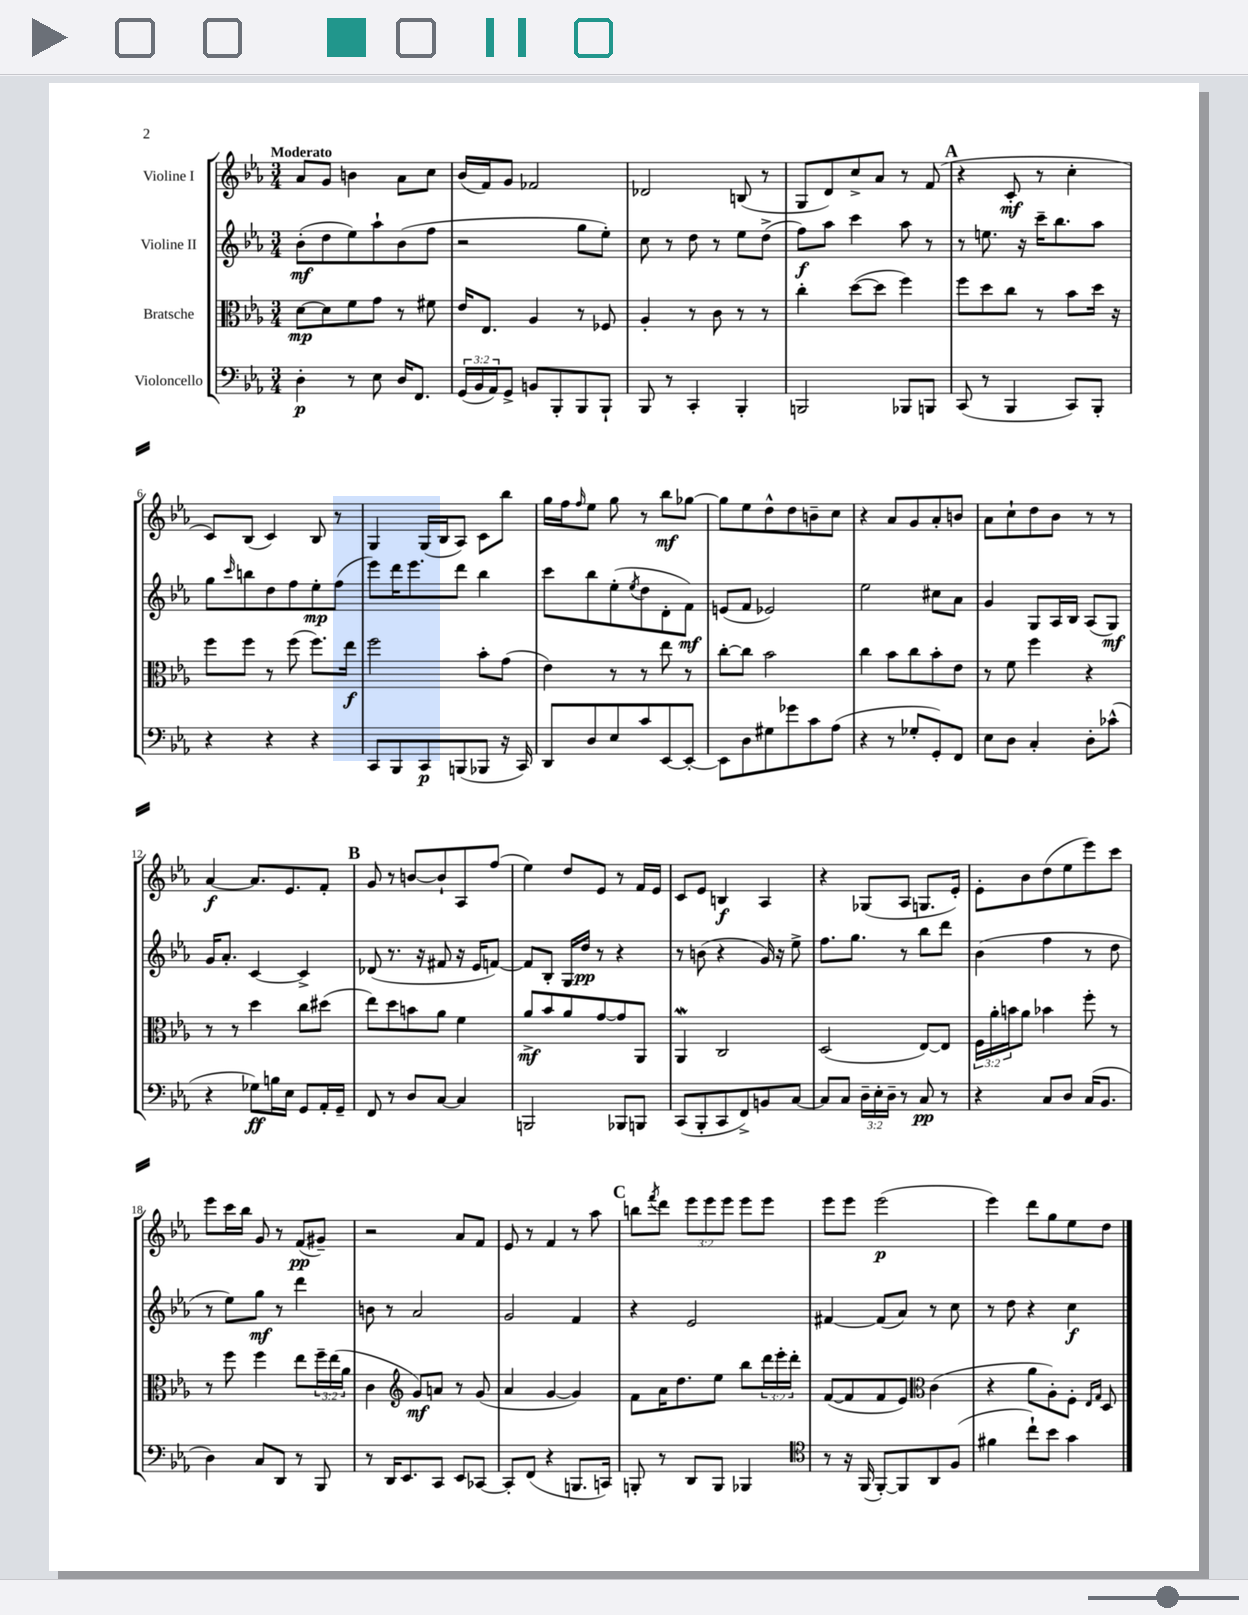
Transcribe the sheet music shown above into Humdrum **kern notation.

**kern	**kern	**kern	**kern
*staff4	*staff3	*staff2	*staff1
*clefF4	*clefC3	*clefG2	*clefG2
*k[b-e-a-]	*k[b-e-a-]	*k[b-e-a-]	*k[b-e-a-]
*M3/4	*M3/4	*M3/4	*M3/4
4D'	[8d	(8b-'	8a-
.	8d]	8dd	8g
8r	8f	8ee-)	4b
8E-	8g	8aa-`	.
16D	8r	(8b-	8a-
8.FF	.	.	.
.	8f#	8ff	8cc
=	=	=	=
(24GG	16e-	2r	(16b-
24BB-	.	.	.
.	8.E-	.	16f)
24AA-)	.	.	.
8GG^	.	.	8g
8BB	4A-	.	2f-
8BBB-'	.	.	.
8BBB-	8r	8gg	.
8BBB-`	8F-	8ee-')	.
=	=	=	=
8BBB-	4A-'	8cc	2d-
8r	.	8r	.
4CC'	8r	8dd	.
.	8c	8r	.
4BBB-'	8r	8ee-	(8B
.	8r	(8dd^	8r
=	=	=	=
2BBB	4cc'	8ff)	8G
.	.	8aa-	8d)
.	([8dd	4ccc	8cc^
.	8dd]	.	8a-
8BBB-	4ff)	8aa-	8r
8BBB	.	8r	(8f
=	=	=	=
(8CC	8ff	8r	4r
8r	8dd	8.ee	.
4BBB-	8cc	.	8c'
.	.	16r	.
.	8r	16ccc~	8r
.	.	8.bb-	.
8CC)	8b-	.	4cc'
8BBB-'	16dd	8aa-	.
.	16r	.	.
=	=	=	=
4r	8ff	8gg	8c)
.	.	16qqccc	.
.	8ff	8bb	(8B-
4r	8r	8dd	4c)
.	(8ff	8ff	.
4r	8.ff)	8ee-'	8B-
.	.	(8ff	8r
.	16ee-	.	.
=	=	=	=
8CC	2ff	8eee-)	4G
8BBB-	.	16ddd	.
.	.	8.eee-	.
8CC	.	.	(16G
.	.	.	16B-
(8BBB	.	8ddd	8A-)
8BBB-	8b-'	4bb-	8c
16r	(8g	.	8bb-
16CC)	.	.	.
=	=	=	=
8DD	4e-)	8ccc	16gg
.	.	.	16ff
.	.	.	16qqff
8D	.	8bb-	8ee-
8E-	8r	(8ee-'	8gg
.	.	8qee-	.
8c	8r	8dd	8r
[8EE-	8ee-	8d'	8bb-
8EE-'_	8r	8f)	[8gg-
=	=	=	=
8EE-]	[8cc'	(8e	8gg-]
8D	8cc]	8f	8ee-
8G#	2b-	2e-)	8dd^^
8g-	.	.	8dd
8c	.	.	8b~
(8A-	.	.	8cc
=	=	=	=
4r	4cc	2ee-	4r
8r	8b-	.	8a-
8G-'	8cc	.	8g
8GG')	8b-'	8cc#	8a-'
8FF	8e-	8a-	8b
=	=	=	=
8E-	8r	4g	8a-
8D	8f	.	8cc`
4C'	4ff	8G	8dd
.	.	16A-	8b-
.	.	16B-	.
8D'	4r	(8A-	8r
(8c-^^	.	8G)	8r
=	=	=	=
4r	8r	16g	[4a-
.	.	8.a-'	.
.	8r	.	.
8G-)	4dd	[4c	8.a-]
16B	.	.	.
16E-	.	.	8.e-
8GG	8cc	4c^]	.
16AA-'	(8dd#	.	8f'
16GG~	.	.	.
=	=	=	=
8FF	8ee-)	(8d-	8g
8r	8dd	8.r	8r
8D	8b	.	[8b
.	.	16r	.
[8C	8a-	8f#	8b`]
4C]	4f	16r	8A-
.	.	16e-	.
.	.	[8f)	(8ff
=	=	=	=
2BBB	8a-^	8f]	4ee-)
.	8b-	8B-'	.
.	8a-	16G	8dd
.	.	16dd	.
.	[8g	8r	8e-
8BBB-	8g]	4r	8r
8BBB	8AA-	.	16f
.	.	.	16e-
=	=	=	=
(8CC	4AA-	8r	8c
8BBB-'	.	(8b	8e-
8CC	2C	4r	4B
8FF^)	.	.	.
8BB	.	16g)	4A-
.	.	16r	.
[8C	.	8ee-^	.
=	=	=	=
8C]	(2D	8.ff	4r
8C	.	.	.
.	.	8.gg	.
24D~	.	.	(8G-
24E-'	.	.	.
24D~	.	.	.
8r	.	8r	8A-
8C	[8E-)	8bb-	8.G
8r	8E-]	8ddd	.
.	.	.	16e-')
=	=	=	=
4r	24F	(4b-	8e-'
.	24a-'	.	.
.	24b	.	.
.	8a-	.	8b-
8C	4b-	4ff	(8dd
8D	.	.	8ee-
(16C	8ff'	8r	8eee-)
8.BB-	.	.	.
.	8r	8dd	8ccc
=	=	=	=
4D)	8r	8r	8eee-
.	8ff	8ee-)	16ccc
.	.	.	16bb-
8C	4ff	8gg	8g
8DD	.	8r	8r
8r	8ee-	4ddd	(8f
8BBB-	24ff~	.	8g#~)
.	(24ee-	.	.
.	24a-	.	.
=	=	=	=
8r	4c	8b	2r
16DD	.	8r	.
8.EE-	.	.	.
*	*clefG2	*	*
.	8g)	2a-	.
8CC	8a	.	.
8EE-	8r	.	8a-
[8CC-	(8g	.	8f
=	=	=	=
8CC-']	4a-	2g	8e-
(8FF	.	.	8r
4r	[4g	.	4f
8.BBB	4g])	4f	8r
.	.	.	8aa-
16CC)	.	.	.
=	=	=	=
8BBB'	8f	4r	8bb
.	.	.	8qfff
8r	16a-	.	8ddd
.	8.dd	.	.
8DD	.	2e-	12eee-
.	.	.	12eee-
8BBB	8ee-	.	.
.	.	.	12eee-
4BBB-	8bb-	.	8eee-
.	24ddd	.	8eee-
.	24eee-'	.	.
.	24ddd'	.	.
=	=	=	=
*clefC4	*	*	*
8r	([8f	[4f#	8eee-
16r	8f]	.	8eee-
(16FF	.	.	.
[8FF')	8f	(8f#]	(2eee-
8FF]	8e-)	8a-)	.
*	*clefC3	*	*
8AA-	(4c	8r	.
(8F	.	8cc	.
=	=	=	=
4f#	4r	8r	4eee-)
.	.	8dd	.
8cc`)	8a-	4r	8ddd
8b-	8A-')	.	8gg
4g	8F'	4cc	8ee-
.	16qqE-	.	.
.	16qqG	.	.
.	8D	.	8dd
==	==	==	==
*-	*-	*-	*-
